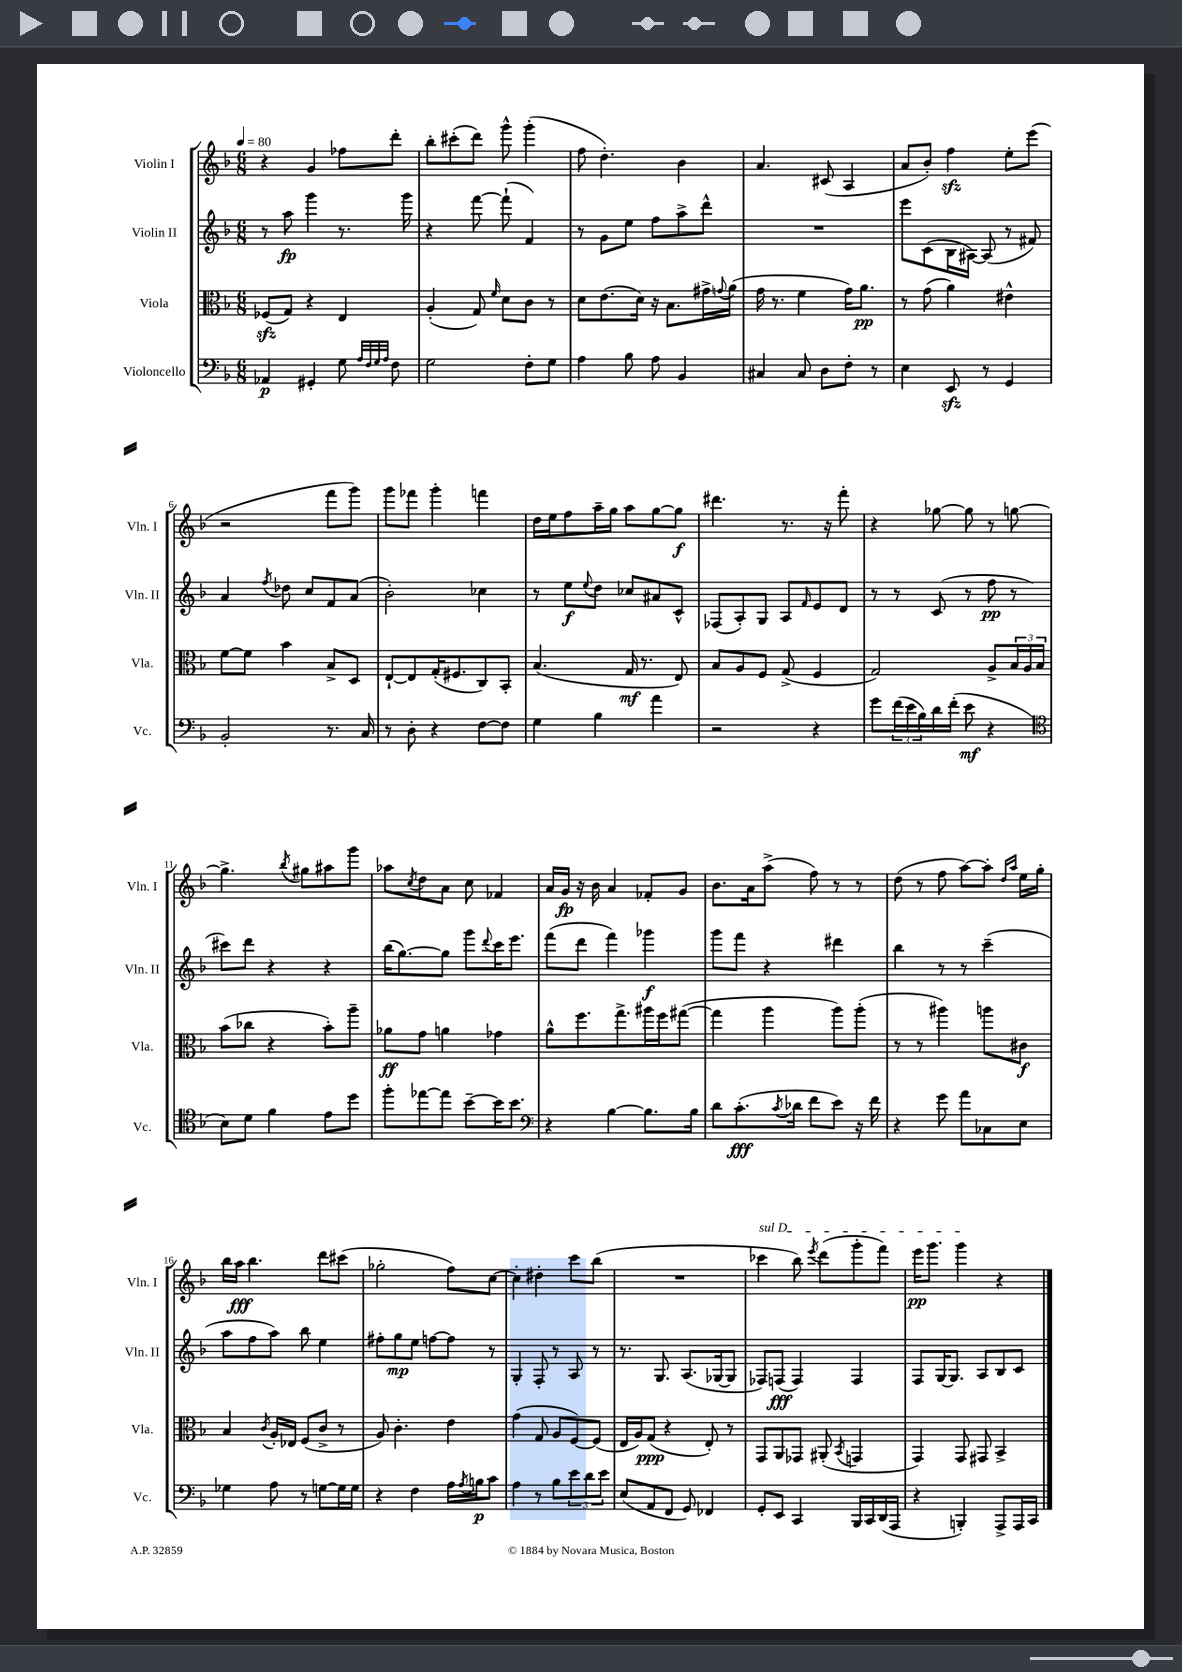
<<
\new StaffGroup <<
\new Staff = "s0" \with { instrumentName = "Violin I" shortInstrumentName = "Vln. I" } {
    \clef treble \key f \major \numericTimeSignature \time 6/8 \tempo 4 = 80
    r4 g'4 fes''8 d'''8-. |
    bes''8-. cis'''8-.( d'''8) g'''8-^ g'''4-.( |
    f''8 d''4.-.) bes'4 |
    a'4. cis'8( a4 |
    a'8 bes'8-.) f''4\sfz e''8-. e'''8( |
    r2 f'''8 g'''8) |
    g'''8 fes'''8 g'''4-. f'''4 |
    d''16 e''16 f''8 a''16-- g''16 a''8 g''8~ g''8\f |
    dis'''4. r8. r16 f'''8-. |
    r4 ges''8~ ges''8 r8 g''8~ |
    g''4.-> \acciaccatura { bes''8 } gis''8 ais''8 g'''8 |
    aes''8 \acciaccatura { c''8 } d''8 a'8 c''8 fes'4 |
    a'16 g'16\fp r16 bes'16 a'4 fes'8-. g'8 |
    bes'8. a'16 a''8->( f''8) r8 r8 |
    d''8( r8 f''8 a''8~) a''8-. \grace { d''16 a''16 } e''16 g''16-. |
    bes''16 a''16\fff bes''4. d'''8 cis'''8( |
    ges''2-. f''8) c''8~ |
    c''4-. dis''4-. c'''8 bes''8( |
    R2. |
    \once \override TextSpanner.bound-details.left.text = \markup { \italic "sul D" } ces'''4\startTextSpan bes''8) \acciaccatura { e'''8 } d'''8( g'''8-. f'''8) |
    e'''16\pp g'''8. g'''4\stopTextSpan r4 \bar "|." |
}
\new Staff = "s1" \with { instrumentName = "Violin II" shortInstrumentName = "Vln. II" } {
    \clef treble \key f \major \numericTimeSignature \time 6/8
    r8 a''8\fp g'''4 r8. g'''16 |
    r4 f'''8~ f'''8-!( f'4) |
    r8 g'8 e''8 f''8 a''8-> d'''8-^ |
    R2. |
    e'''8 c'8( bes16 ais16~) ais8( r8 fis'8) |
    a'4 \acciaccatura { f''8 } des''8 c''8 f'8 a'8( |
    bes'2-.) ces''4 |
    r8 e''8\f \appoggiatura { e''8 } d''8 ces''8 ais'8 c'8-^ |
    fes8( a8-.) g8 a8 \grace { f'16 } e'8 d'8 |
    r8 r8 c'8( r8 f''8\pp r8 |
    cis'''8) d'''8 r4 r4 |
    bes''16( g''8.~) g''8 g'''8 \appoggiatura { d'''8 } c'''16 e'''8. |
    f'''8( d'''8 f'''4) ges'''4\f |
    g'''8 f'''8 r4 dis'''4 |
    bes''4 r8 r8 c'''4--( |
    a''8 f''8 a''8) bes''8 e''4 |
    fis''8-. g''8\mp e''8 f''8~ f''8 r8 |
    g4-. f8-. r8 a8 r8 |
    r8. g8. a8.( ges16~ ges8 |
    fes8) f8\fff( f4) f4 |
    f8 g16~ g8. a8 bes8 c'8 \bar "|." |
}
\new Staff = "s2" \with { instrumentName = "Viola" shortInstrumentName = "Vla." } {
    \clef alto \key f \major \numericTimeSignature \time 6/8
    fes8\sfz( g8) r4 e4 |
    a4-.( g8) \grace { f'16 } d'8 c'8 r8 |
    d'8 e'8.( d'16) r16 bes8. gis'16-> \appoggiatura { g'8 } a'16( |
    g'16 r8. f'4 g'16) a'8.\pp |
    r8 g'8( a'4) eis'4-^ |
    f'8~ f'8 bes'4 bes8-> d8 |
    e8~-! e8 g16-.( fis8. c8) bes,8-. |
    bes4.( g16\mf r8. e8) |
    bes8 a8 f8 g8->( f4 |
    g2) a8-> \tuplet 3/2 { bes16 a16 bes16 } |
    bes'8( ces''8 r4 bes'8-.) a''8-- |
    aes'8\ff g'8 a'4 ges'4 |
    a'8-^ f''8. g''8.-> ais''16 f''16 gis''8~( |
    gis''4 a''4 a''8) a''8-.( |
    r8 r8 ais''4) a''8 cis'8\f |
    bes4 \acciaccatura { c'8 } a16-. ees16 f8( c'8-> r8 |
    a8) c'4.-. e'4 |
    g'4( g8 a8 f8~) f8( |
    e16 a16) g8\ppp( r4 e8-.) r8 |
    g,8 a,8 ges,8 ais,8-.( \acciaccatura { bes,8 } g,4 |
    g,4) g,8 gis,8 bes,4-> \bar "|." |
}
\new Staff = "s3" \with { instrumentName = "Violoncello" shortInstrumentName = "Vc." } {
    \clef bass \key f \major \numericTimeSignature \time 6/8
    aes,4\p gis,4-. g8 \grace { a32 f32 g32 a32 } f8 |
    g2 f8-. g8 |
    a4 bes8 a8 bes,4 |
    cis4 cis8 d8 f8-. r8 |
    e4 e,8\sfz r8 g,4 |
    bes,2-. r8. c16 |
    r8 d8-. r4 f8~ f8 |
    g4 bes4 a'4 |
    r2 r4 |
    g'8 \tuplet 3/2 { f'16( e'16 bes16) } d'16 f'16-.( e'8\mf r4 |
    \clef tenor bes8) d'8 f'4 e'8 d''8 |
    f''8-. ees''8~ ees''8 bes'8~-- bes'16 bes'8. |
    \clef bass r4 bes4~ bes8. bes16 |
    d'8 c'8.-.\fff( \acciaccatura { c'8 } des'16 f'8 e'8) r16 f'16 |
    r4 g'8 a'8 ces8 e8 |
    ges4 a8 r8 g8~ g16 g16 |
    r4 f4 a16 \acciaccatura { a8 } b16\p c'8 |
    a4 r8 bes8 \tuplet 3/2 { e'8 d'8 e'8 } |
    e8( a,8 f,8 g,8) fes,4 |
    g,8-. e,8 c,4 bes,,16 c,16 d,16( a,,16 |
    r4 b,,4-.) a,,8-> a,,16 c,16 \bar "|." |
}
>>
>>
